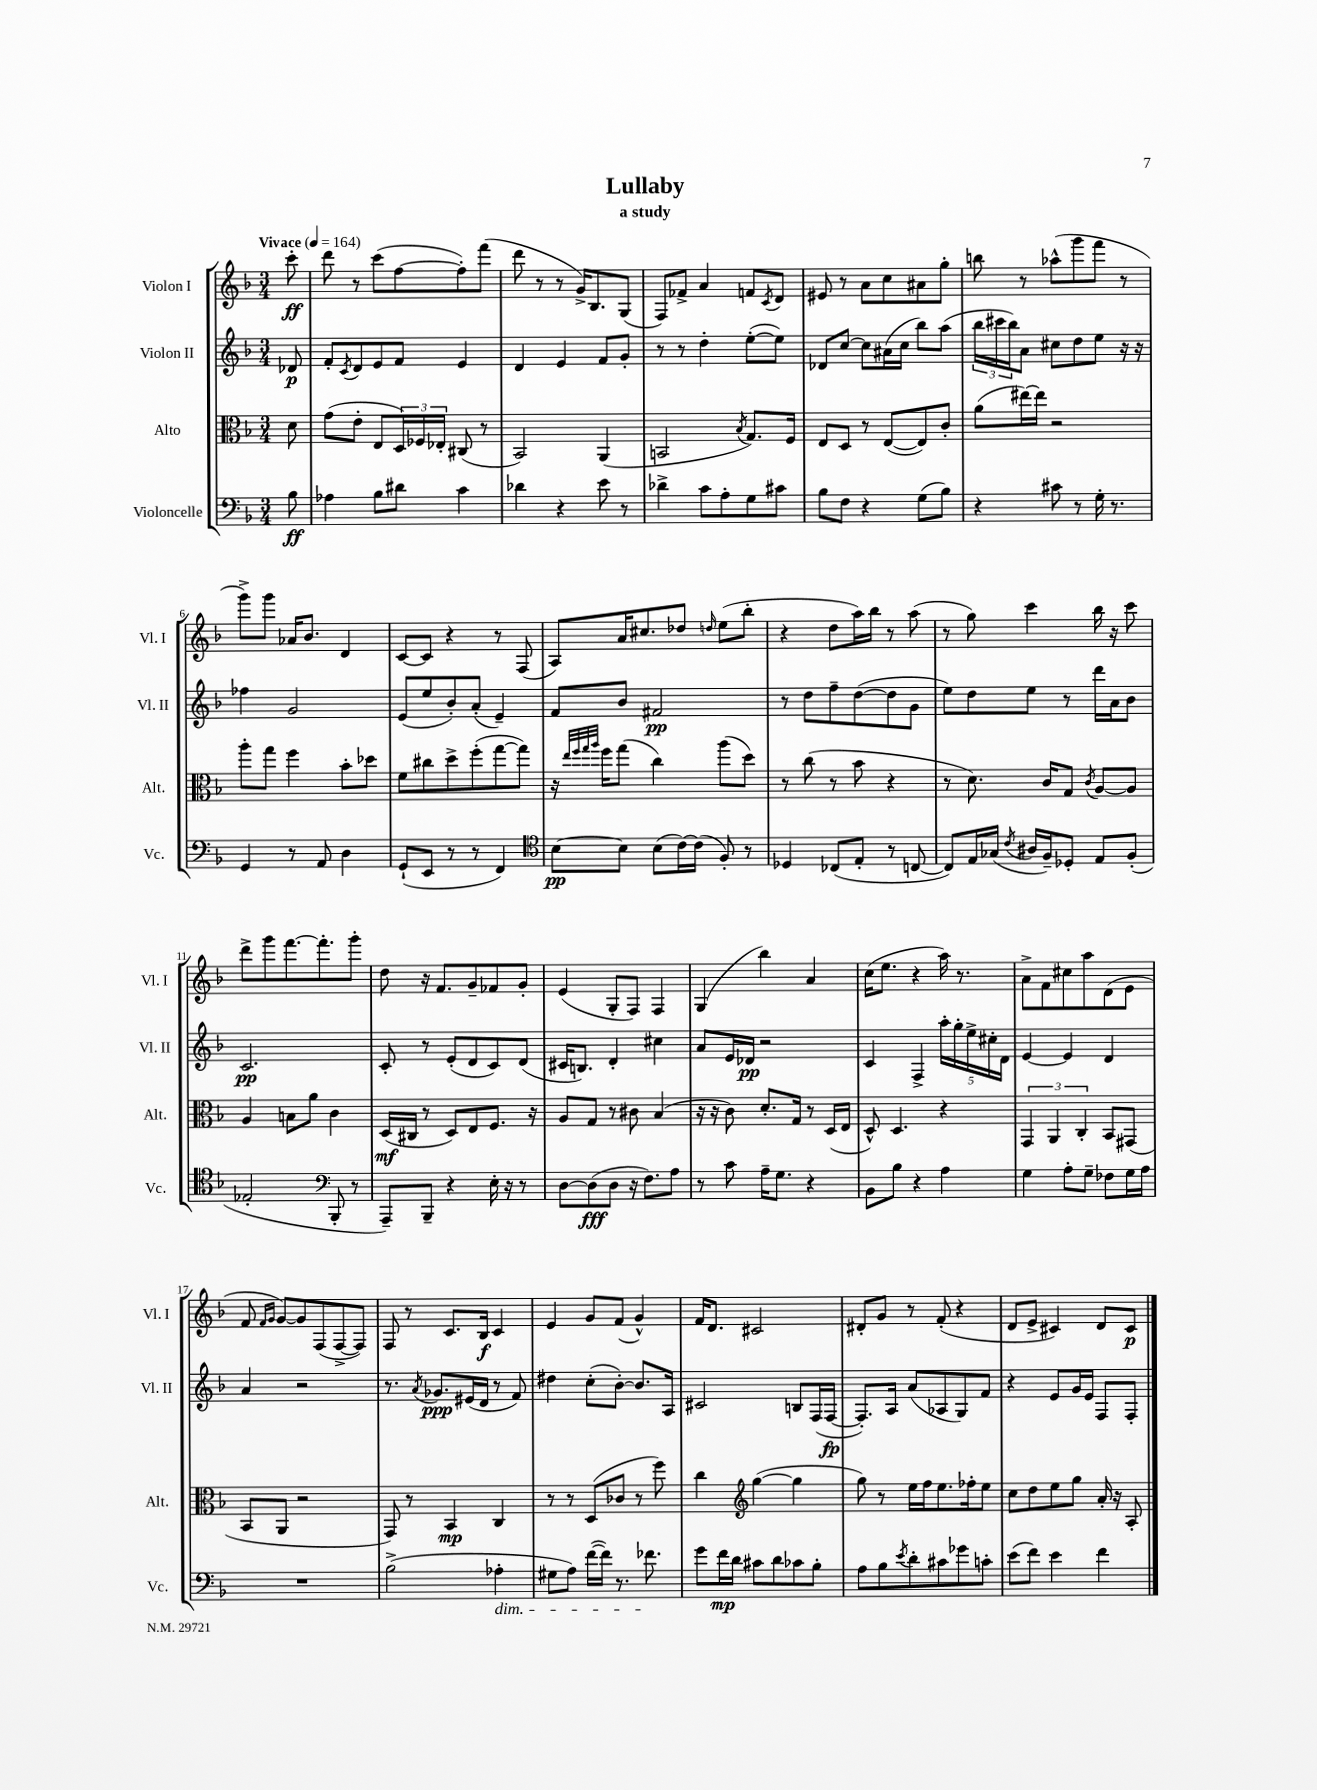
\header { title = "Lullaby" subtitle = "a study" }
<<
\new StaffGroup <<
\new Staff = "s0" \with { instrumentName = "Violon I" shortInstrumentName = "Vl. I" } {
    \clef treble \key f \major \numericTimeSignature \time 3/4 \partial 8 \tempo "Vivace" 4 = 164
    c'''8-.\ff |
    d'''8 r8 c'''8( f''8~ f''8-.) f'''8( |
    d'''8 r8 r8 g'16->) bes8. g8( |
    f8) fes'8-> a'4 f'8 \acciaccatura { c'8 } d'8 |
    eis'8 r8 a'8 c''8 ais'8 g''8-. |
    b''8 r8 aes''8-^( g'''8 f'''8 r8 |
    g'''8->) g'''8 aes'16 bes'8. d'4 |
    c'8~ c'8 r4 r8 f8( |
    a8) a'16 cis''8. des''8 \grace { d''16 } e''8( bes''8-. |
    r4 d''8 a''16) bes''16 r8 a''8( |
    r8 g''8) c'''4 bes''16 r16 c'''8 |
    d'''8-> g'''8 f'''8.~ f'''8.-. g'''8-. |
    d''8 r16 f'8. g'8-- fes'8 g'8-. |
    e'4( g8-. f8) f4 |
    g4( bes''4) a'4 |
    c''16( e''8. r4 a''16) r8. |
    a'8-> f'8 cis''8 a''8 d'8( e'8 |
    f'8 \grace { f'16 g'16 } g'8~) g'8 f8( f8~-> f8) |
    f8 r8 c'8. bes16\f c'4 |
    e'4 g'8 f'8( g'4-^) |
    f'16 d'8. cis'2 |
    dis'8-. g'8 r8 f'8-.( r4 |
    d'8 e'8-> cis'4) d'8 cis'8\p \bar "|." |
}
\new Staff = "s1" \with { instrumentName = "Violon II" shortInstrumentName = "Vl. II" } {
    \clef treble \key f \major \numericTimeSignature \time 3/4 \partial 8
    des'8\p |
    f'8-. \acciaccatura { c'8 } d'8 e'8 f'8 e'4 |
    d'4 e'4 f'8 g'8-. |
    r8 r8 d''4-. e''8~-.( e''8) |
    des'8 c''8~ c''8 ais'16( c''16 bes''8) a''8( |
    \tuplet 3/2 { bes''16 cis'''16 bes''16) } a'8 cis''8 d''8 e''8 r16 r16 |
    fes''4 g'2 |
    e'8( e''8 bes'8-.) a'8-.( e'4--) |
    f'8 bes'8 fis'2\pp |
    r8 d''8 f''8-- d''8~( d''8 g'8 |
    e''8) d''8 e''8 r8 d'''16 a'16 bes'8 |
    c'2.\pp |
    c'8-. r8 e'8-.( d'8 c'8) d'8( |
    cis'16 b8.) d'4-. cis''4 |
    a'8 e'16 des'16\pp r2 |
    c'4 f4-> \tuplet 5/4 { a''16-. g''16-. e''16-> cis''16-. d'16 } |
    e'4~ e'4 d'4 |
    a'4 r2 |
    r8. \acciaccatura { a'8 } ges'8.\ppp eis'16( d'16 r8 f'8) |
    dis''4 c''8-.( bes'8~-.) bes'8. a16 |
    cis'2 b8 f16( f16~\fp |
    f8.-.) a16 a'8( aes8 g8) f'8 |
    r4 e'8 g'16 e'16 f8 f8-. \bar "|." |
}
\new Staff = "s2" \with { instrumentName = "Alto" shortInstrumentName = "Alt." } {
    \clef alto \key f \major \numericTimeSignature \time 3/4 \partial 8
    d'8 |
    g'8( e'8-. e8 \tuplet 3/2 { d16) fes16 ees16-. } cis8( r8 |
    bes,2) a,4( |
    b,2 \acciaccatura { bes8 } g8.) f16 |
    e8 d8 r8 e8~( e8) c'8-. |
    a'8( eis''16~) eis''16 r2 |
    a''8-. g''8 f''4 bes'8-. des''8 |
    f'8 cis''8 d''8-> f''8-.( g''8~ g''8) |
    r16 \grace { e''32 f''32 g''32 a''32 } f''16 g''8( c''4) a''8( d''8) |
    r8 c''8( r8 bes'8 r4 |
    r8 d'8.) c'16 g8 \acciaccatura { c'8 } a8~ a8 |
    a4 b8 a'8 c'4 |
    d16\mf( cis16 r8 d8) e8 f8. r16 |
    a8 g8 r8 cis'8 bes4( |
    r16 r16 c'8) d'8.-. g16 r8 d16( e16 |
    d8-^) d4. r4 |
    \tuplet 3/2 { g,4 a,4 c4-. } bes,8 gis,8( |
    bes,8 a,8 r2 |
    g,8) r8 bes,4\mp c4 |
    r8 r8 d8( ces'8 r8 f''8) |
    c''4 \clef treble g''4~( g''4 |
    g''8) r8 e''16 f''16 e''8. fes''16-. e''8 |
    c''8 d''8 e''8 g''8 a'16-. r16 a8-. \bar "|." |
}
\new Staff = "s3" \with { instrumentName = "Violoncelle" shortInstrumentName = "Vc." } {
    \clef bass \key f \major \numericTimeSignature \time 3/4 \partial 8
    bes8\ff |
    aes4 bes8 dis'8 c'4 |
    des'4 r4 e'8 r8 |
    des'4-> c'8 a8-. g8 cis'8 |
    bes8 f8 r4 g8( bes8) |
    r4 cis'8 r8 g16-. r8. |
    g,4 r8 a,8 d4 |
    g,8-!( e,8 r8 r8 f,4) |
    \clef tenor bes8~\pp bes8 bes8( c'16~) c'16( f8-.) r8 |
    des4 ces8( e8-. r8 c8~ |
    c8) e16 ges16( \acciaccatura { c'8 } ais16 f16--) des8-. e8 f8-.( |
    ees2-. \clef bass bes,,8-. r8 |
    a,,8--) bes,,8-- r4 e16-. r16 r8 |
    d8~ d8\fff( d8 r16 f8.) a8 |
    r8 c'8 a16-- g8. r4 |
    bes,8 bes8 r4 a4 |
    g4 a8-. g8-- fes8 g16 a16 |
    R2. |
    bes2->( aes4-.\dim |
    gis8 a8) f'16~( f'16) r8. fes'8.\! |
    g'8 f'16\mp d'16 cis'8 d'8 ces'8 bes8-. |
    a8 bes8 \acciaccatura { e'8 } d'8-. cis'8 ges'8 c'8-. |
    e'8( f'8) e'4 f'4 \bar "|." |
}
>>
>>
